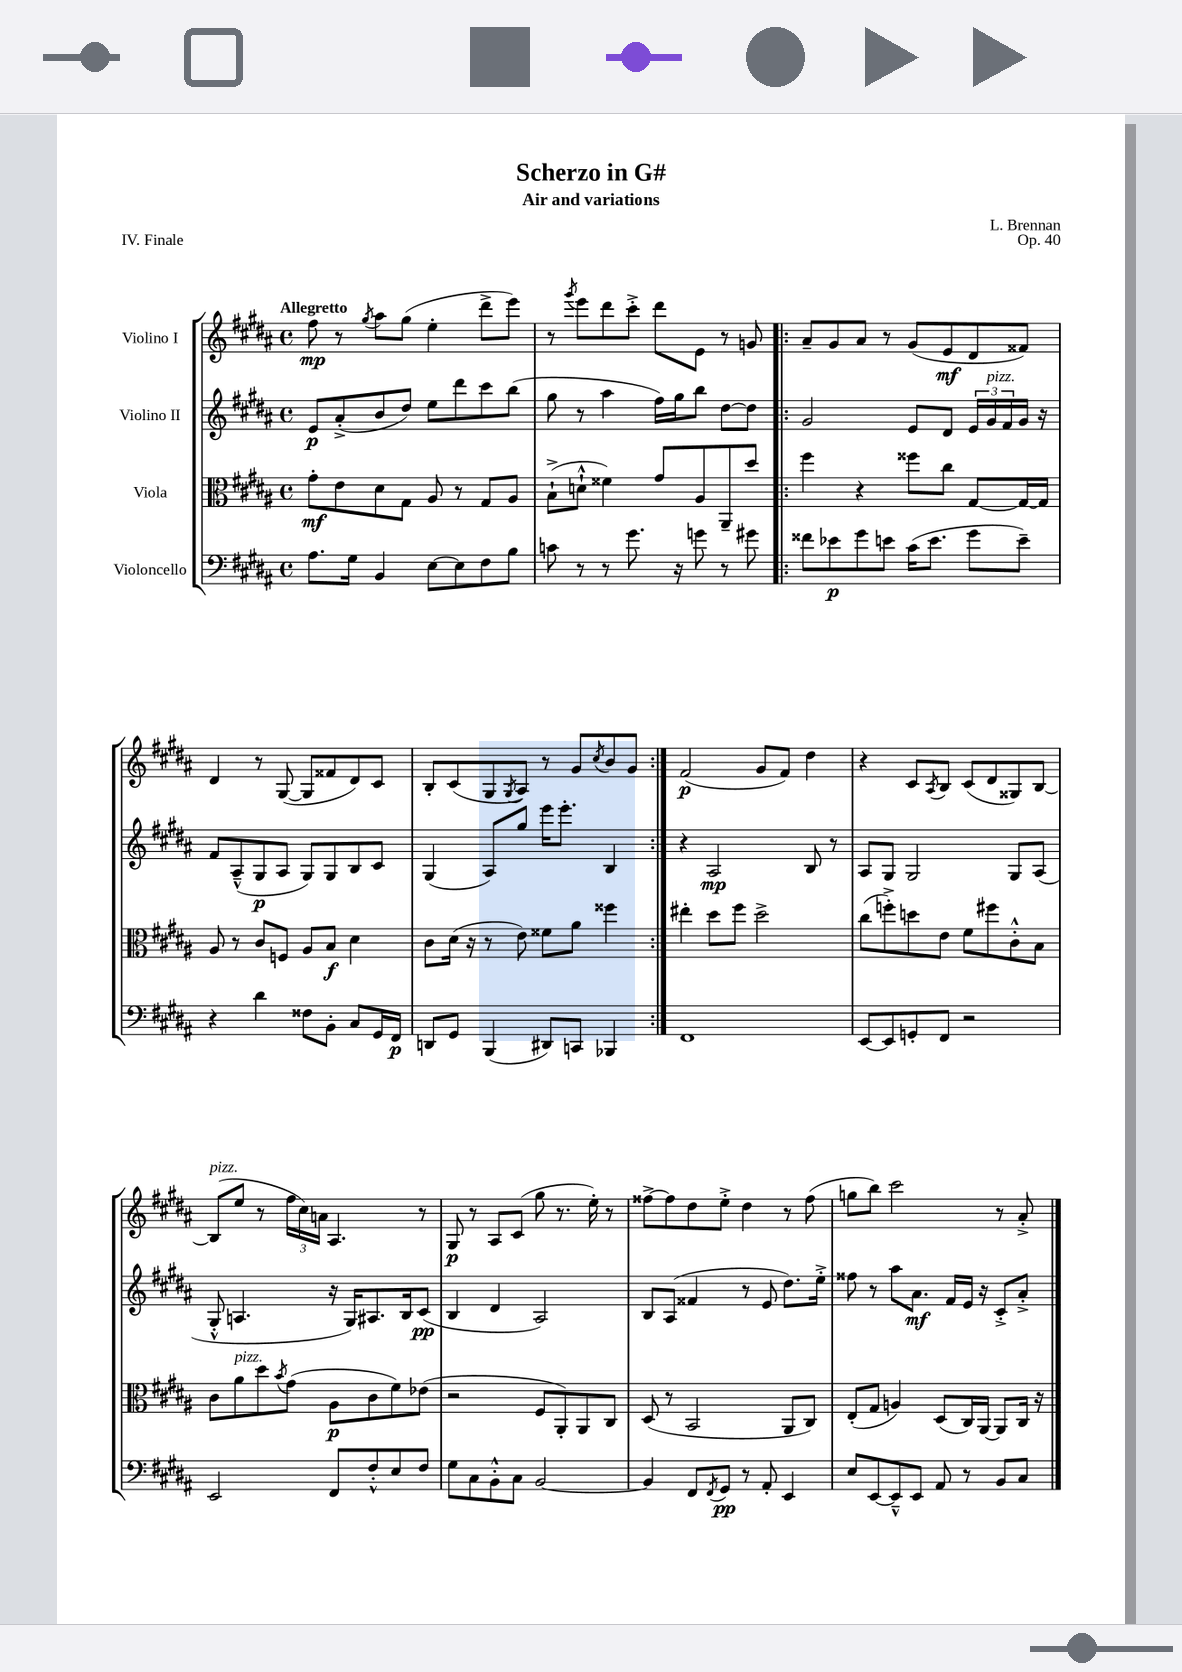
\header { title = "Scherzo in G#" composer = "L. Brennan" subtitle = "Air and variations" opus = "Op. 40" piece = "IV. Finale" }
<<
\new StaffGroup <<
\new Staff = "s0" \with { instrumentName = "Violino I" } {
    \clef treble \key b \major \defaultTimeSignature \time 4/4 \tempo "Allegretto"
    fis''8\mp r8 \acciaccatura { gis''8 } ais''8 gis''8( e''4-. dis'''8-> e'''8) |
    r8 \acciaccatura { gis'''8 } e'''8 dis'''8 cis'''8-.-> dis'''8 e'8 r8 g'8 |
    \repeat volta 2 { ais'8-- gis'8 ais'8 r8 gis'8( e'8\mf dis'8 fisis'8) |
    dis'4 r8 gis8~( gis8 fisis'8 dis'8) cis'8 |
    b8-. cis'8( gis8 \acciaccatura { gis8 } ais8) r8 gis'8 \acciaccatura { cis''8 } b'8 gis'8 | }
    fis'2\p( gis'8 fis'8) dis''4 |
    r4 cis'8 \acciaccatura { ais8 } b8 cis'8( dis'8 gisis8) b8~ |
    b8^\markup { \italic "pizz." }( e''8 r8 \tuplet 3/2 { fis''16 cis''16) a'16 } ais4. r8 |
    gis8\p r8 ais8 cis'8( gis''8 r8. e''16-.) r8 |
    fisis''8~-> fisis''8 dis''8 e''8-.-> dis''4 r8 fisis''8( |
    g''8 b''8) cis'''2 r8 ais'8-.-> \bar "|." |
}
\new Staff = "s1" \with { instrumentName = "Violino II" } {
    \clef treble \key b \major \defaultTimeSignature \time 4/4
    e'8\p ais'8-.->( b'8 dis''8) e''8 dis'''8 cis'''8 b''8( |
    gis''8 r8 ais''4 fis''16) gis''16 b''8 dis''8~ dis''8 |
    \repeat volta 2 { gis'2 e'8 dis'8 \tuplet 3/2 { e'16 gis'16^\markup { \italic "pizz." } fis'16 } gis'16 r16 |
    fis'8 ais8---^( gis8\p ais8 gis8) gis8 b8 cis'8 |
    gis4( ais8) gis''8 e'''16 e'''8.-. b4 | }
    r4 ais2\mp b8 r8 |
    ais8 gis8 gis2 gis8 ais8( |
    gis8-.-^ a4. r16 gis16) ais8. b16 cis'8\pp( |
    b4 dis'4 ais2) |
    b8 ais8( fisis'4 r8 e'8 dis''8.) e''16-.-> |
    fisis''8 r8 ais''8 ais'8.\mf fis'16 e'16 r16 cis'8-.-> ais'8-.-> \bar "|." |
}
\new Staff = "s2" \with { instrumentName = "Viola" } {
    \clef alto \key b \major \defaultTimeSignature \time 4/4
    gis'8-.\mf e'8 dis'8 gis8 ais8 r8 gis8 ais8 |
    b8-!->( d'8-!-^ fisis'4) gis'8 ais8 ais,8-- dis''8 |
    \repeat volta 2 { fis''4 r4 fisis''8 cis''8 gis8~ gis16~ gis16 |
    ais8 r8 cis'8 f8 ais8 b8\f dis'4 |
    cis'8 dis'16( r16 r8 e'8) fisis'8 ais'8 fisis''4 | }
    eis''4-. dis''8 fis''8 dis''2-> |
    cis''8( f''8-.->) d''8 e'8 fis'8 fis''8 cis'8-.-^ b8 |
    cis'8 ais'8^\markup { \italic "pizz." } dis''8 \acciaccatura { b'8 } gis'8( ais8\p cis'8 fis'8) ees'8( |
    r2 fis8 ais,8-.) ais,8 cis8 |
    dis8( r8 b,2 ais,8 cis8) |
    e8-.( gis8 a4) dis8( cis16) ais,16~ ais,8 cis16 r16 \bar "|." |
}
\new Staff = "s3" \with { instrumentName = "Violoncello" } {
    \clef bass \key b \major \defaultTimeSignature \time 4/4
    ais8. gis16 b,4 e8~ e8 fis8 b8 |
    c'8 r8 r8 gis'8. r16 g'8 r8 gis'8 |
    \repeat volta 2 { fisis'8 ees'8\p gis'8 e'8 cis'16( e'8. gis'8 e'8--) |
    r4 dis'4 fisis8 b,8-. cis8 gis,16 fis,16\p |
    d,8 gis,8 b,,4( dis,8) c,8 bes,,4 | }
    fis,1 |
    e,8~ e,8 g,8-. fis,8 r2 |
    e,2 fis,8 fis8-.-^ e8 fis8 |
    gis8 cis8 b,8-.-^ cis8 b,2~ |
    b,4 fis,8 \acciaccatura { fis,8 } gis,8\pp r8 ais,8-. e,4 |
    e8 e,8~ e,8---^ e,8 ais,8 r8 b,8 cis8 \bar "|." |
}
>>
>>
\layout { \context { \Score \remove "Bar_number_engraver" } }
